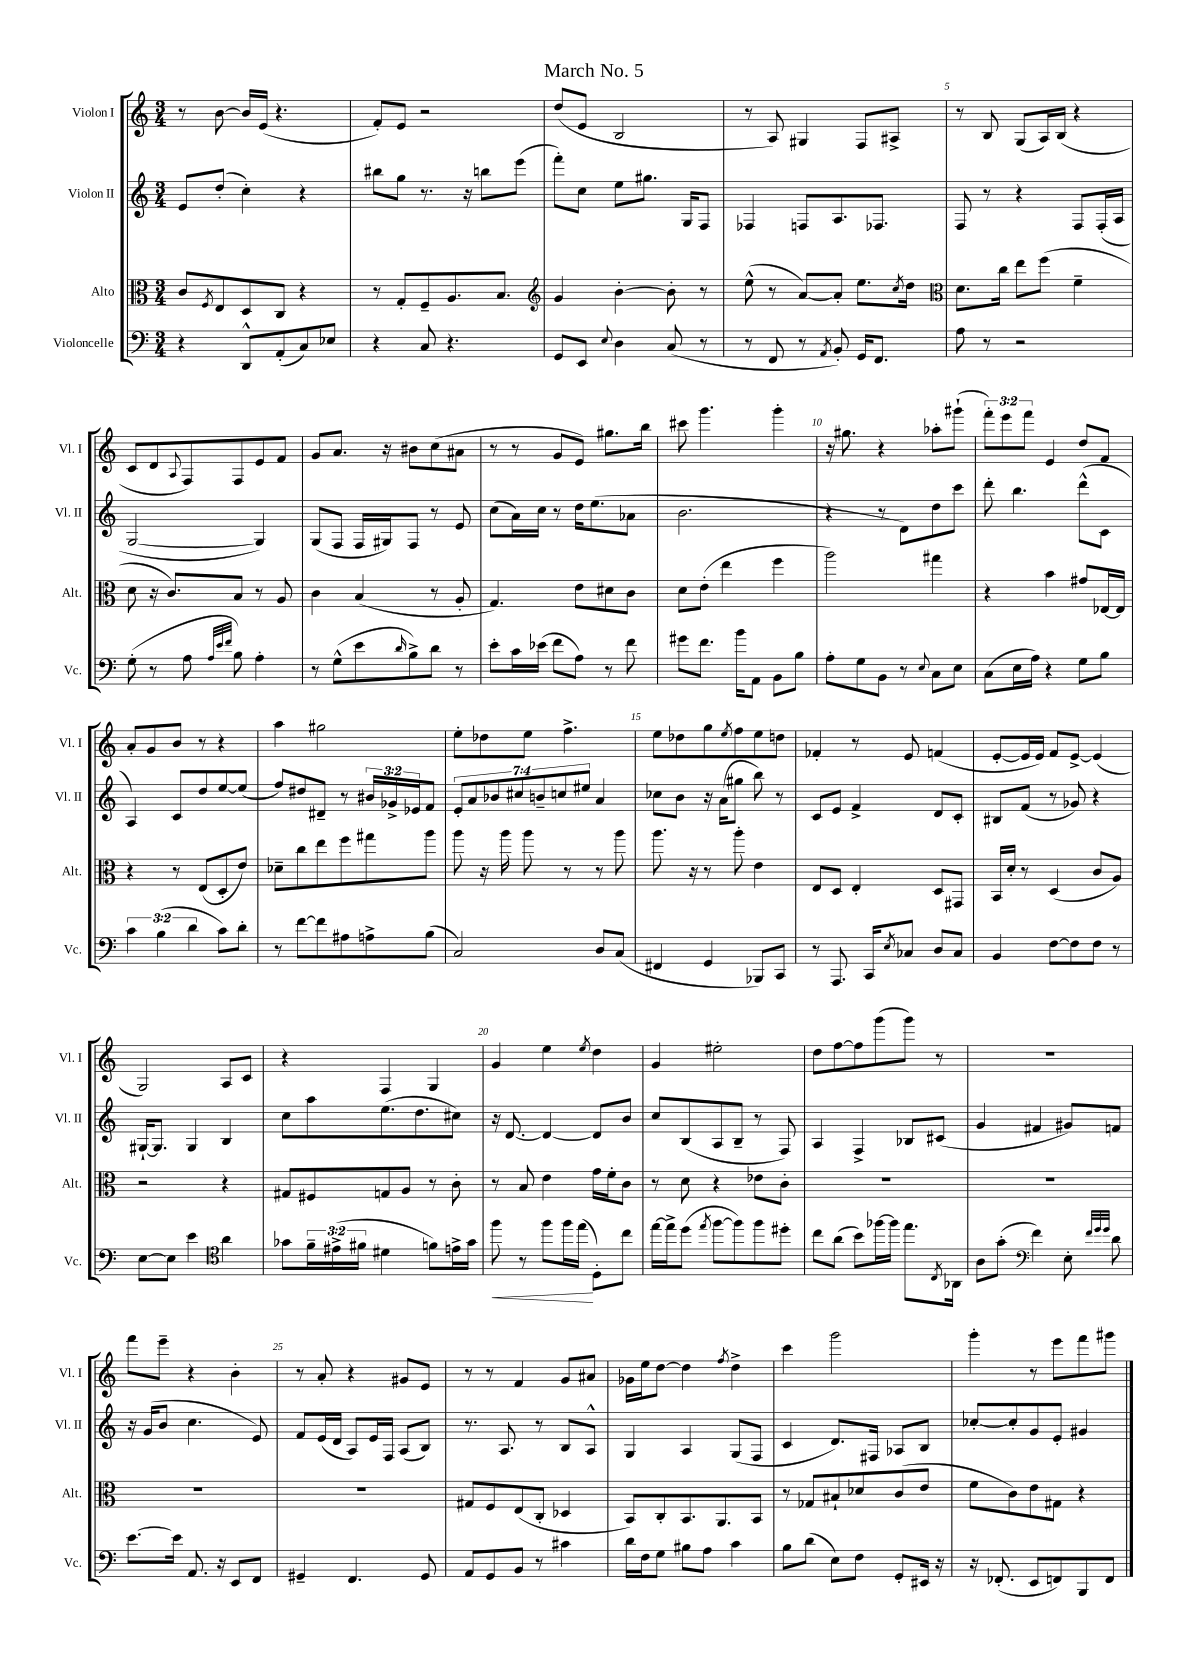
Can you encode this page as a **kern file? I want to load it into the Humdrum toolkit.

**kern	**kern	**kern	**kern
*staff4	*staff3	*staff2	*staff1
*clefF4	*clefC3	*clefG2	*clefG2
*k[]	*k[]	*k[]	*k[]
*M3/4	*M3/4	*M3/4	*M3/4
4r	8c	8e	8r
.	8qF	.	.
.	8E	(8dd'	[8b
8DD^^	8D	4cc')	16b]
.	.	.	(16e
(8AA'	8C	.	4.r
8C)	4r	4r	.
8E-	.	.	.
=	=	=	=
4r	8r	8bb#	8f')
.	8G'	8gg	8e
8C	8F~	8.r	2r
4.r	8.A	.	.
.	.	16r	.
.	.	8bb	.
.	8.B	.	.
.	.	(8eee	.
=	=	=	=
*	*clefG2	*	*
8GG	4g	8fff')	(8dd
8EE	.	8cc	8e
8qqE	.	.	.
4D	[4b'	8ee	2B
.	.	8.gg#	.
(8C	8b']	.	.
.	.	16G	.
8r	8r	8F	.
=	=	=	=
8r	(8ee^^	4F-	8r
8FF	8r	.	8A)
8r	[8a)	8F	4G#
8qAA	.	.	.
8BB')	8a']	8.A	.
16GG	8.ee	.	8F
8.FF	.	8.F-	.
.	.	.	8A#^
.	8qcc	.	.
.	16dd	.	.
=	=	=	=
*	*clefC3	*	*
8A	8.d	8F	8r
8r	.	8r	8B
.	16cc	.	.
2r	8ee	4r	(8G
.	(8ff	.	16A)
.	.	.	(16B
.	4f~	8F	4r
.	.	(16F'	.
.	.	16A	.
=	=	=	=
(8G'	8d	[2G	8c
8r	16r	.	8d
.	8.c)	.	.
.	.	.	8qqA
8A	.	.	8F)
32qqA	.	.	.
32qqe	.	.	.
32qqf	.	.	.
8B)	8B	.	8F
4A'	8r	4G])	8e
.	8A	.	8f
=	=	=	=
8r	4c	(8G	8g
(8G^^	.	8F	8.a
8e	(4B	16F	.
.	.	16G#)	16r
16qqd	.	.	.
8B^)	.	8F	8b#
8d	8r	8r	(8cc
8r	8A'	8e	8a#
=	=	=	=
8e'	4.G)	(8cc	8r
16c	.	16a)	8r
(16e-	.	16cc	.
8f	.	8r	8g
8A)	8e	16dd	8e)
.	.	(8.ee	.
8r	8d#	.	8.gg#
8f	8c	8a-	.
.	.	.	16bb
=	=	=	=
8g#	8d	2.b	8ccc#
8.f	(8e'	.	4.ggg
.	4ee	.	.
16b	.	.	.
8AA	.	.	.
8BB	4ff	.	4ggg'
8B	.	.	.
=	=	=	=
8A'	2aa)	4r	16r
.	.	.	8.gg#
8G	.	.	.
8BB	.	8r	4r
8r	.	8d)	.
8qqE	.	.	.
8C	4gg#	8dd	8aa-'
8E	.	8ccc	(8ggg#`
=	=	=	=
(8C	4r	8ddd'	12fff')
.	.	.	12eee
16E	.	4.bb	.
.	.	.	12fff
16A)	.	.	.
4r	4b	.	4e
8G	8g#	(8ddd^^	8dd
8B	[16E-	8c	8f
.	16E-]	.	.
=	=	=	=
6c	4r	4A)	8a'
.	.	.	8g
(6B	.	.	.
.	8r	8c	8b
6d	.	.	.
.	(8E	8dd	8r
8c)	8D'	[8ee	4r
8d'	8e)	(8ee]	.
=	=	=	=
8r	8d-~	8ff)	4aa
[8f	8cc	8dd#	.
8f]	8ee	8d#~	2gg#
8A#	8ff	8r	.
8A^	8gg#	24b#	.
.	.	24g-^	.
.	.	24e-	.
(8B	8aa	8f	.
=	=	=	=
2C)	8aa	14e'	8ee'
.	.	14a	.
.	16r	.	8dd-
.	.	14b-	.
.	16aa	.	.
.	.	14cc#	.
.	8aa	.	8ee
.	.	14b~	.
.	.	14cc	.
.	8r	.	4.ff^
.	.	14ee#	.
8D	8r	4a	.
(8C	8aa	.	.
=	=	=	=
4FF#	8.aa	8cc-	8ee
.	.	8b	8dd-
.	16r	.	.
4GG	8r	16r	8gg
.	.	(16a	.
.	.	.	8qee
.	8aa'	8gg#	8ff
8BBB-)	4e	8bb)	8ee
8CC	.	8r	8dd
=	=	=	=
8r	8E	8c	4f-'
8.AAA	8D	8e	.
.	4E'	4f^	8r
16CC	.	.	.
8qE	.	.	.
8C-	.	.	8e
8D	8D	8d	(4f
8C-	8GG#	8c'	.
=	=	=	=
4BB	16BB	8B#	[8e'
.	16d'	.	.
.	8r	(8f	16e]
.	.	.	16e)
[8F	(4D	8r	8f
8F]	.	8g-)	[8e^
8F	8c	4r	(4e]
8r	8A)	.	.
=	=	=	=
[8E	2r	[16G#`	2G)
.	.	8.G#]	.
8E]	.	.	.
4e	.	4G#	.
*clefC4	*	*	*
4a	4r	4B	8A
.	.	.	8c
=	=	=	=
8g-	8G#	8cc	4r
24f~	8F#	8aa	.
(24e#^	.	.	.
24f#	.	.	.
4d#	8G	(8.ee	4F
.	8A	.	.
.	.	8.dd	.
8f)	8r	.	4G
16e^	8c'	8cc#)	.
16g-	.	.	.
=	=	=	=
8ff	8r	16r	4g
.	.	[8.d	.
8r	8B	.	.
8ff	4e	4d_	4ee
16ff	.	.	.
(16ee	.	.	.
.	.	.	8qee
8D')	16g	8d]	4dd
.	16f'	.	.
8cc	8c	8b	.
=	=	=	=
[16ee	8r	8cc	4g
16ee^]	.	.	.
(8dd	8d	(8B	.
8qee	.	.	.
[8ff	4r	8A	2ee#'
8ff])	.	8B~	.
8ff	8e-	8r	.
8dd#'	8c'	8F)	.
=	=	=	=
8cc	2.r	4A	8dd
(8a	.	.	[8ff
8b)	.	4F^	8ff]
[16ff-	.	.	(8ggg
16ff-]	.	.	.
8.ee	.	8B-	8ggg)
.	.	(8c#	8r
8qC	.	.	.
16AA-	.	.	.
=	=	=	=
8A	2.r	4g	2.r
(8g'	.	.	.
*clefF4	*	*	*
4f)	.	4f#	.
8E'	.	8g#)	.
32qqf	.	.	.
32qqg	.	.	.
32qqg	.	.	.
8d	.	8f	.
=	=	=	=
[8.e	2.r	16r	8fff
.	.	(16g	.
.	.	8b	8eee~
16e]	.	.	.
8.AA	.	4.cc	4r
16r	.	.	.
8EE	.	.	4b'
8FF	.	8e)	.
=	=	=	=
4GG#~	2.r	8f	8r
.	.	(16e	8a'
.	.	16d	.
4.FF	.	8A)	4r
.	.	16e	.
.	.	16F	.
.	.	(8A	8g#
8GG#	.	8B)	8e
=	=	=	=
8AA	8G#	8.r	8r
8GG	8F	.	8r
.	.	8.A	.
8BB	(8E	.	4f
8r	8C'	8r	.
4c#	4D-	8B	8g
.	.	8A^^	8a#
=	=	=	=
16d	8BB)	4G	16g-
16F	.	.	16ee
8G	8C'	.	[8dd
8B#	8.BB	4A	4dd]
8A	.	.	.
.	8.AA	.	.
.	.	.	8qff
4c	.	(8G	4dd^
.	8BB	8F	.
=	=	=	=
8B	8r	4c	4ccc
(8d	8G-	.	.
8E)	8B#`	8.d)	2ggg
8F	8d-	.	.
.	.	16F#	.
8GG'	(8c	8A-	.
16EE#	8e	8B	.
16r	.	.	.
=	=	=	=
16r	8f	[8cc-'	4ggg'
(8.FF-'	.	.	.
.	8c)	8cc-']	.
8EE	8e	8g	8r
8FF)	8G#	8e'	8eee
8BBB	4r	4g#	8fff
8FF	.	.	8ggg#
==	==	==	==
*-	*-	*-	*-
